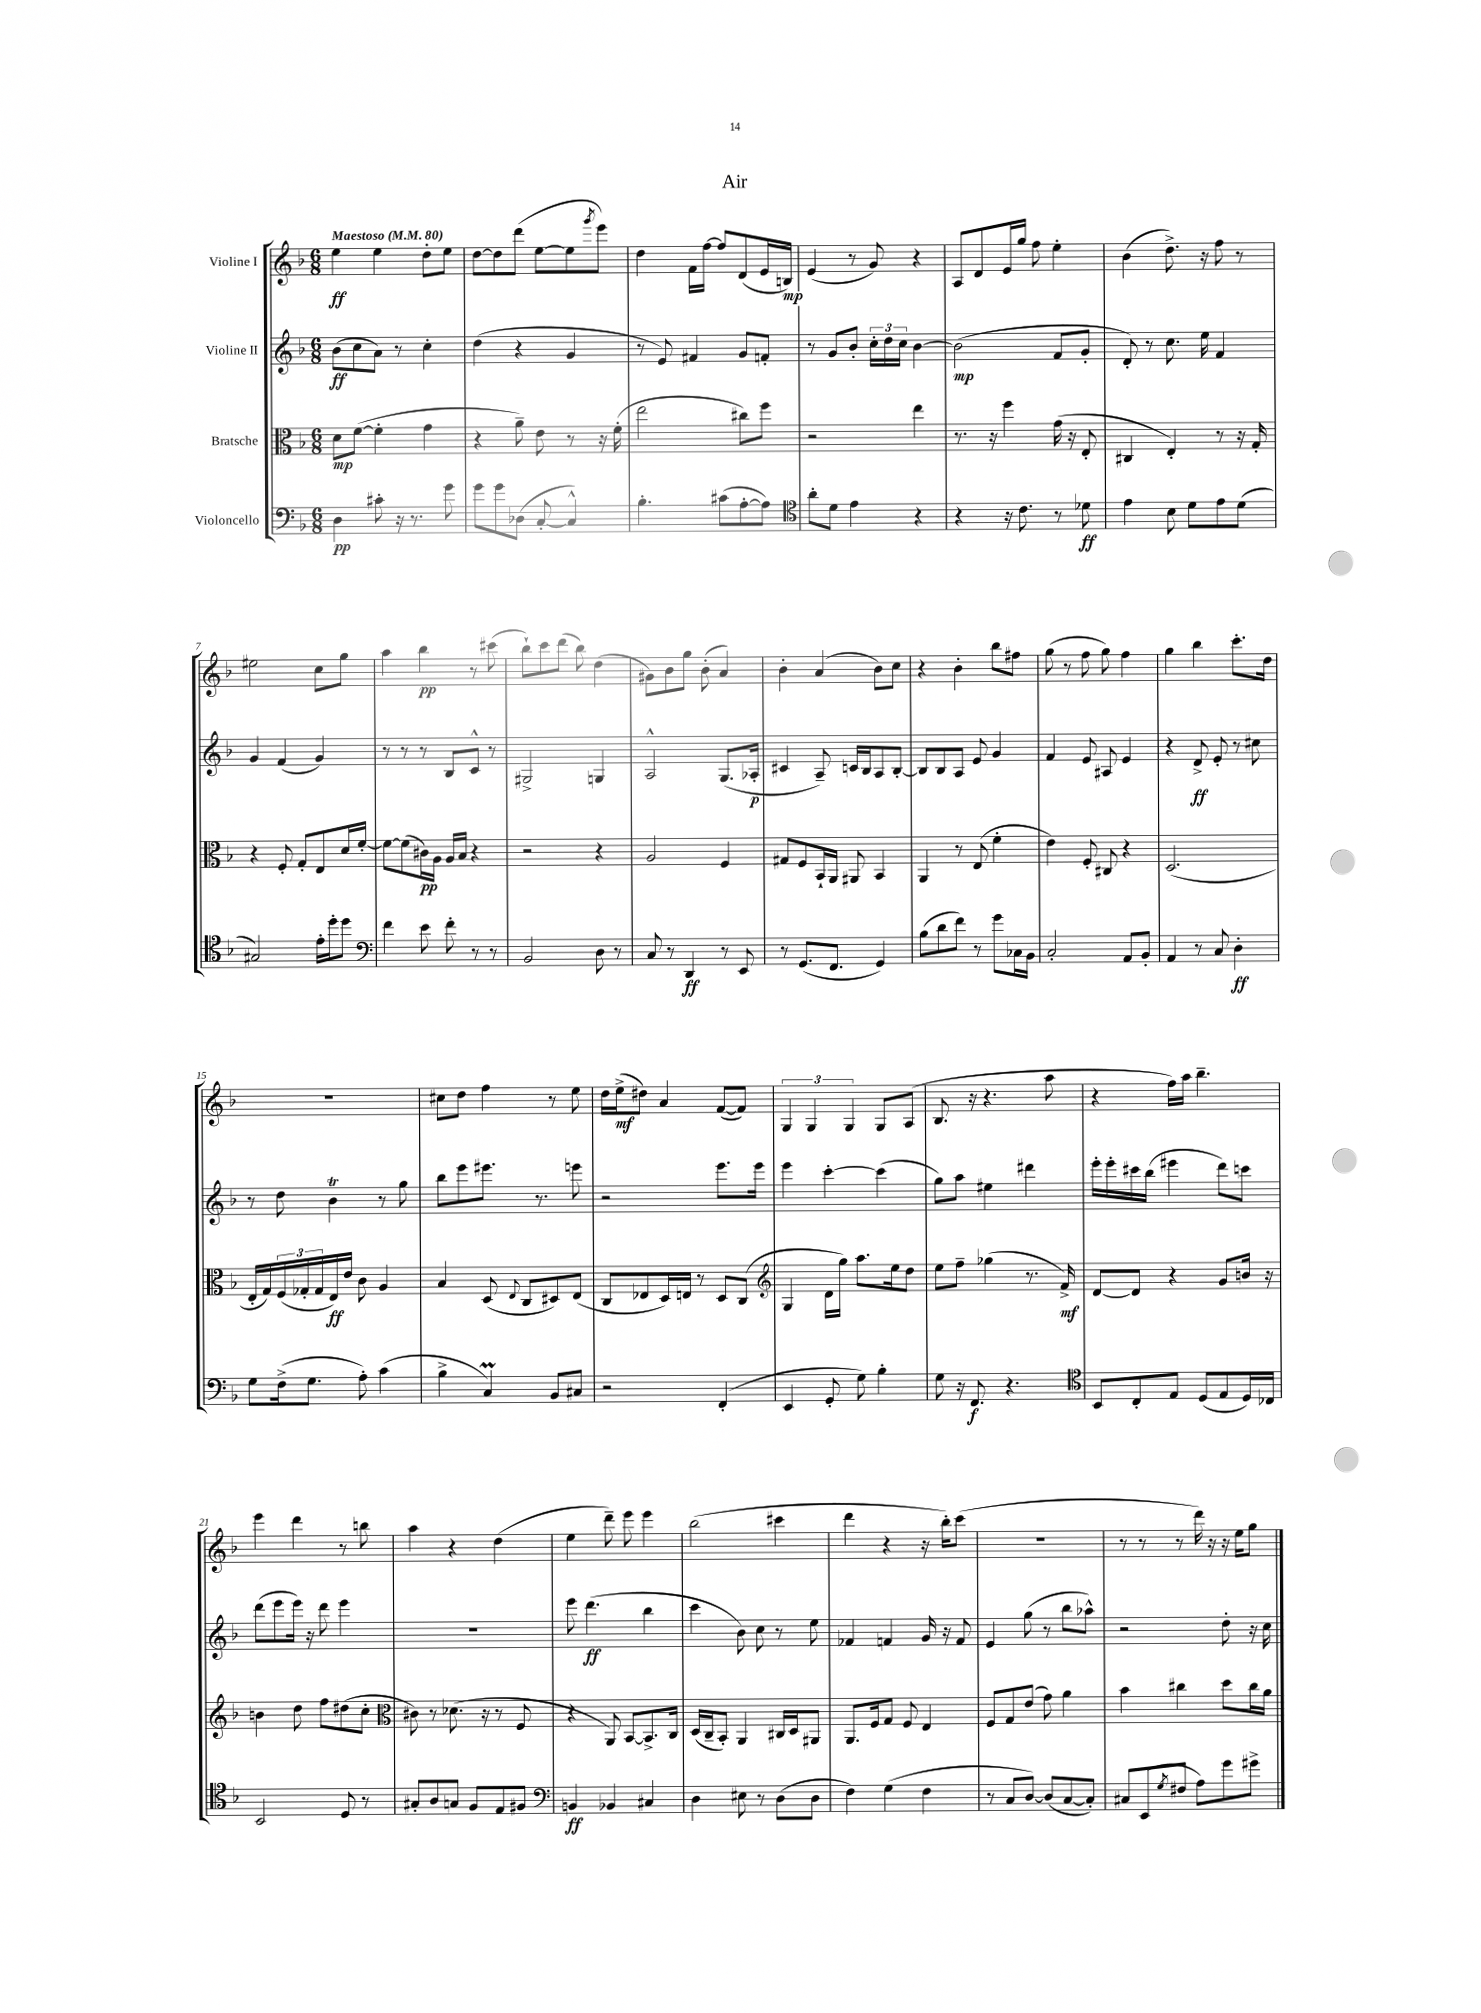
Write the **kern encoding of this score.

**kern	**kern	**kern	**kern
*staff4	*staff3	*staff2	*staff1
*clefF4	*clefC3	*clefG2	*clefG2
*k[b-]	*k[b-]	*k[b-]	*k[b-]
*M6/8	*M6/8	*M6/8	*M6/8
*MM80	*MM80	*MM80	*MM80
4D	8d	(8b-	4ee
.	([8f	8cc	.
8c#'	4f']	8a)	4ee
16r	.	8r	.
8.r	.	.	.
.	4g	4cc'	8dd'
8g	.	.	8ee
=	=	=	=
8g	4r	(4dd	[8dd
8g	.	.	8dd]
(8D-	8a~)	4r	(8ddd
[8C'	8e	.	[8ee
4C^^])	8r	4g	8ee]
.	.	.	8qggg
.	16r	.	8eee)
.	(16f'	.	.
=	=	=	=
4.B-'	2ee	8r	4dd
.	.	8e)	.
.	.	4f#	16f
.	.	.	[16ff
(8c#	.	.	8ff]
[8A'	8cc#)	8g	(8d
8A])	8ff	8f'	16e
.	.	.	16B)
=	=	=	=
*clefC4	*	*	*
8a'	2r	8r	(4e
8d	.	8g	.
4e	.	8b-'	8r
.	.	24cc'	8g)
.	.	24dd	.
.	.	24cc	.
4r	4ee	[4b-	4r
=	=	=	=
4r	8.r	(2b-]	8A
.	.	.	8d
.	16r	.	.
16r	4ff	.	16e
8.c	.	.	16gg
.	.	.	8ff
8r	(16g	8f	4ee'
.	16r	.	.
8d-	8E'	8g'	.
=	=	=	=
4e	4C#	8d')	(4b-
.	.	8r	.
8B-	4E')	8.cc	8.dd^)
8d	.	.	.
.	.	16ee	16r
8e	8r	4f	8ff
(8d	16r	.	8r
.	16G'	.	.
=	=	=	=
2G#)	4r	4g	2ee#
.	8F'	(4f	.
.	8G'	.	.
16e'	8E	4g)	8cc
16dd'	.	.	.
8dd	16d	.	8gg
.	[16f'	.	.
=	=	=	=
*clefF4	*	*	*
4f	8f_	8r	4aa
.	(8f]	8r	.
8e	16c#)	8r	4bb-
.	16A	.	.
8f'	16A	8B-	.
.	16B-	.	.
8r	4r	8c^^	8r
8r	.	8r	(8ccc#
=	=	=	=
2BB-	2r	2G#^	8bb-`)
.	.	.	8ccc
.	.	.	(8ddd
.	.	.	8bb-)
8D	4r	4G	(4dd
8r	.	.	.
=	=	=	=
8C	2A	2A^^	8g#)
8r	.	.	8b-
4DD	.	.	8gg
.	.	.	(8b-'
8r	4F	(8.G	4a)
8EE	.	.	.
.	.	16A-'	.
=	=	=	=
8r	8G#	4c#	4b-'
(8.GG	8F	.	.
.	16BB-`	8A~)	(4a
8.FF	16AA	.	.
.	8AA#	16c	.
.	.	16B-	.
4GG)	4BB-	8A	8b-)
.	.	[8B-'	8cc
=	=	=	=
(8B-	4AA	8B-]	4r
8d	.	8B-	.
8f)	8r	8A	4b-'
8r	(8E	8e	.
8g	4f'	4g	8bb-
16C-	.	.	8ff#
16BB-	.	.	.
=	=	=	=
2C'	4e)	4f	(8gg
.	.	.	8r
.	8F'	8e	8ff
.	8C#	8A#	8gg)
8AA	4r	4e	4ff
8BB-'	.	.	.
=	=	=	=
4AA	(2.D	4r	4gg
8r	.	8d^	4bb-
8C	.	8e'	.
4D'	.	8r	8.ccc'
.	.	8cc#	.
.	.	.	16dd
=	=	=	=
8G	16E'	8r	2.r
.	16G)	.	.
(16F^	(24F	8dd	.
.	24G-'	.	.
8.G	.	.	.
.	24G-	.	.
.	16E)	4b-	.
.	16e	.	.
8A')	8c	.	.
(4c	4A	8r	.
.	.	8gg	.
=	=	=	=
4B-^	4B-	8bb-	8cc#
.	.	8eee	8dd
4C)	(8D	8.eee#	4ff
.	8qqE	.	.
.	8C	.	.
.	.	8.r	.
8BB-	8D#)	.	8r
8C#	(8E	8eee	8ee
=	=	=	=
2r	8C	2r	16dd
.	.	.	(16ee^
.	8E-	.	8dd#)
.	16D)	.	4a
.	16E	.	.
.	8r	.	.
(4FF'	8D	8.eee	([8f
.	(8C	.	8f])
.	.	16eee	.
=	=	=	=
*	*clefG2	*	*
4EE	4G	4eee	6G
.	.	.	6G
8GG'	16d	[4ccc'	.
.	16gg)	.	.
.	.	.	6G
8G)	8.aa	.	.
4B-'	.	(4ccc]	8G
.	16ee	.	.
.	8dd	.	(8A
=	=	=	=
8G	8ee	8gg)	8.B-
16r	8ff~	8aa	.
8.FF	.	.	16r
.	(4gg-	4ee#	4.r
4.r	.	.	.
.	8.r	4ddd#	.
.	.	.	8aa
.	16f^)	.	.
=	=	=	=
*clefC4	*	*	*
8BB-	[8d	16eee'	4r
.	.	16eee'	.
8C'	8d]	16ccc#	.
.	.	(16bb-	.
8E	4r	4eee#	16ff)
.	.	.	16aa
(8D	.	.	4.bb-~
8E	8g	8ddd)	.
16D)	16b	8ccc	.
16C-	16r	.	.
=	=	=	=
2BB-	4b	(8ddd	4eee
.	.	8eee	.
.	8dd	16eee)	4ddd
.	.	16r	.
.	8ff	8ddd	.
8D	(8dd#	4eee	8r
8r	8cc'	.	8bb
=	=	=	=
*	*clefC3	*	*
8G#'	8c#)	2.r	4aa
8A	8r	.	.
8G	(8.d-	.	4r
8F	.	.	.
.	16r	.	.
8E	8r	.	(4dd
8F#	8F	.	.
=	=	=	=
*clefF4	*	*	*
4BB	4r	8eee	4ee
.	.	(4.ddd	.
4BB-	8AA)	.	8ddd~)
.	[8BB-	.	8eee
4C#	8.BB-^]	4bb-	4eee
.	16C	.	.
=	=	=	=
4D	(16D	4ccc	(2bb-
.	16C~	.	.
.	8BB-')	.	.
8E#	4AA	8b-)	.
8r	.	8cc	.
(8D	16C#	8r	4ccc#
.	16D	.	.
8D	8AA#	8ee	.
=	=	=	=
4F)	8.AA	4f-	4ddd
.	16F	.	.
(4G	8G	4f	4r
.	8F	.	.
4F	4E	16g	16r
.	.	16r	16bb-')
.	.	8f	(8ccc
=	=	=	=
8r	8F	4e	2.r
8C	8G	.	.
[8D)	(8e	(8gg	.
(8D]	8g)	8r	.
[8C	4a	8bb-	.
8C'])	.	8aa-^^)	.
=	=	=	=
8C#	4b-	2r	8r
(8EE	.	.	8r
8qG	.	.	.
8F#	4cc#	.	8r
8A)	.	.	16ddd)
.	.	.	16r
8g	8dd	8dd'	16r
.	.	.	16ee
8g#^	16cc#	16r	8gg
.	16a	16cc	.
==	==	==	==
*-	*-	*-	*-
